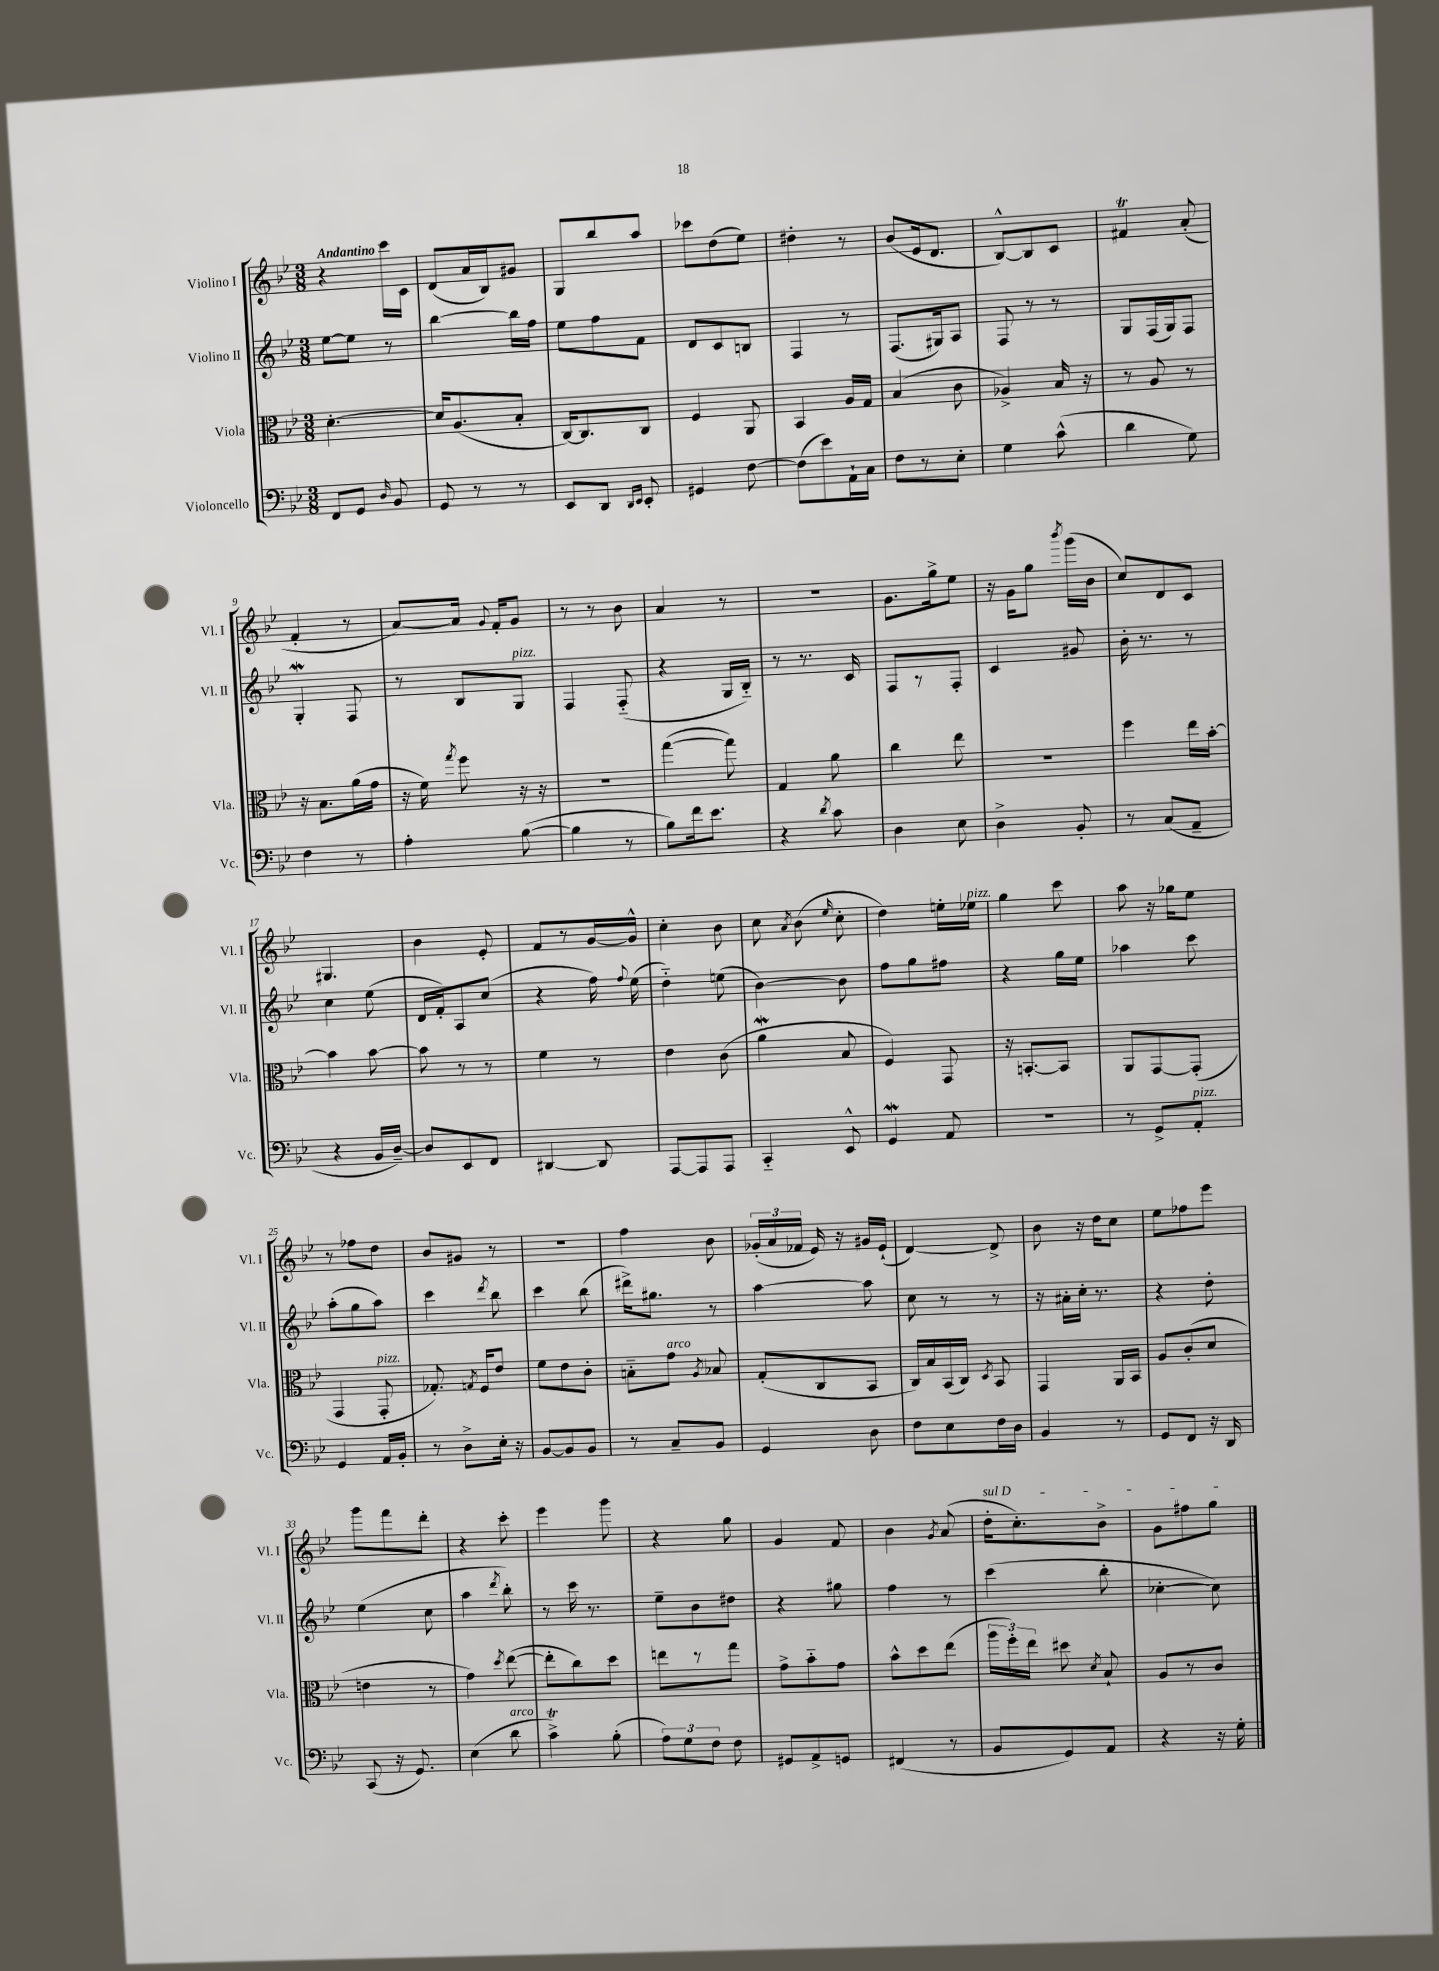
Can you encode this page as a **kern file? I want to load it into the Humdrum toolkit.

**kern	**kern	**kern	**kern
*staff4	*staff3	*staff2	*staff1
*clefF4	*clefC3	*clefG2	*clefG2
*k[b-e-]	*k[b-e-]	*k[b-e-]	*k[b-e-]
*M3/8	*M3/8	*M3/8	*M3/8
8FF	[4.d'	[8ee-	4r
8GG	.	8ee-]	.
16qqD	.	.	.
8BB-	.	8r	16ccc
.	.	.	16c
=	=	=	=
8GG	16d]	[4bb-	(8d
.	(8.A	.	.
8r	.	.	16a
.	.	.	16B-)
8r	8B-'	16bb-]	8g#
.	.	16ff	.
=	=	=	=
8EE-	[16C)	8ee-	8G
.	8.C]	.	.
8DD	.	8ff	8bb-
16qqDD	.	.	.
16qqEE-	.	.	.
8EE-'	8C	8f	8aa
=	=	=	=
4GG#	4F	8d	8ccc-
.	.	8c	(8dd
[8F	8AA	8B	8ee-)
=	=	=	=
(8F]	4BB-	4F	4dd#'
8e-)	.	.	.
16AA`	16A	8r	8r
16C	16G	.	.
=	=	=	=
8F	(4B-	(8.F	(8b-
8r	.	.	16e-
.	.	16G#)	8.d
8E-'	8c	8A	.
=	=	=	=
4G	4A-^)	8F	[8B-^^)
.	.	8r	8B-]
(8c^^	16B-	8r	8c
.	16r	.	.
=	=	=	=
4d	8r	8G	4f#
.	8A	(16F	.
.	.	16G)	.
8G)	8r	8F	(8a'
=	=	=	=
4F	16r	4G'	4f'
.	8.B-	.	.
8r	(16a	8F	8r
.	16g	.	.
=	=	=	=
4A'	16r	8r	[8a)
.	16f)	.	.
.	8qgg	.	.
.	8ff	8B-	16a]
.	.	.	8qqg
.	.	.	16f'
([8B-	16r	8G	8g
.	16r	.	.
=	=	=	=
4B-]	4.r	4F	8r
.	.	.	8r
8r	.	(8F'~	8b-
=	=	=	=
8B-)	([4gg	4r	4a
16f	.	.	.
8.e-	.	.	.
.	8gg])	16G	8r
.	.	16B-'~)	.
=	=	=	=
4r	4G	8r	4.r
.	.	8.r	.
8qd	.	.	.
8c	8a	.	.
.	.	16c	.
=	=	=	=
4D	4cc	8F	8.g
.	.	8r	.
.	.	.	16gg^
8E-	8ee-	8F'	8ee-
=	=	=	=
4D^	4.r	4c	16r
.	.	.	16g
.	.	.	8gg
.	.	.	8qbbb-
8BB-'	.	8g#	(16ggg
.	.	.	16b-
=	=	=	=
8r	4ff	16b-'	8cc)
.	.	8.r	.
(8C	.	.	8d
8AA~	16ee-	8r	8c
.	[16b-'	.	.
=	=	=	=
4r	4b-]	4cc	4.G#
16BB-	[8b-	(8ee-	.
[16D~)	.	.	.
=	=	=	=
8D]	8b-]	16d	4b-
.	.	16f')	.
8EE-	8r	8A	.
8FF	8r	(8cc	8e-'
=	=	=	=
[4DD#	4f	4r	8f
.	.	.	8r
8DD#]	8r	16ff)	[16g
.	.	8qqff	.
.	.	(16ee-	16g^^]
=	=	=	=
[8AAA	4e-	4dd'~)	4cc'
8AAA]	.	.	.
8AAA	(8c	(8ee	8b-
=	=	=	=
4CC'~	4a	[4b-)	8cc
.	.	.	8qa
.	.	.	(8b-
.	.	.	16qqee-
8EE-^^	8B-	8b-]	8cc'
=	=	=	=
4GG	4F)	8ff	4dd)
.	.	8gg	.
8AA	8GG	8ff#	16ee'
.	.	.	16ee-
=	=	=	=
4.r	16r	4r	4gg
.	[8.BB'	.	.
.	8BB]	16gg	8ccc
.	.	16ee-	.
=	=	=	=
8r	8AA	4aa-	8aa
8GG^	[8GG	.	16r
.	.	.	16gg-
8AA'	(8GG']	8ccc	8ee-
=	=	=	=
4GG	4GG	(8aa'	8r
.	.	8gg	8ff-
16AA	8GG'	8aa)	8dd
16BB-'	.	.	.
=	=	=	=
8r	8.G-')	4ccc	8b-
8D^	.	.	8g#
.	8qG	.	.
.	16F	.	.
.	.	8qddd	.
16E-'	8e-	8bb-	8r
16r	.	.	.
=	=	=	=
[8BB-	8f	4ccc	4.r
8BB-]	8e-	.	.
8BB-	8c'	(8bb-	.
=	=	=	=
8r	8B'~	16ddd#^)	4ff
.	.	8.gg#	.
8C~	8g	.	.
.	8qA	.	.
8BB-	8B-	8r	8b-
=	=	=	=
4GG	(8G'	[4aa	(24g-'
.	.	.	24a
.	.	.	24f-
.	8C	.	16e-)
.	.	.	16r
8D	8BB-	8aa]	16g#
.	.	.	(16e-`
=	=	=	=
8F	16C)	8cc	[4d)
.	16B-	.	.
8E-	(16BB-	8r	.
.	16C)	.	.
.	8qD	.	.
16F	8BB-	8r	8d^]
16D	.	.	.
=	=	=	=
4BB-	4GG	16r	8b-
.	.	16a#'	.
.	.	16cc'	16r
.	.	8.r	16dd
8r	16AA	.	8cc
.	16BB-	.	.
=	=	=	=
8GG	8A	4r	8ee-
8FF	(8c'	.	8ff-
16r	8d	8dd'	8eee-
16DD	.	.	.
=	=	=	=
(8CC	4e	(4ee-	8ggg
16r	.	.	8fff
8.GG)	.	.	.
.	8r	8cc	8ddd'
=	=	=	=
(4E-	4g)	4aa	4r
.	8qdd	8qddd	.
8d	([8ee-	8bb-')	8ccc'
=	=	=	=
4c^)	8ee-']	8r	4eee-
.	8cc)	16ccc	.
.	.	8.r	.
(8B-'	8dd	.	8ggg
=	=	=	=
12A)	8ee	8ee-~	4r
12G	.	.	.
.	8r	8b-	.
12F	.	.	.
8F	8gg	8dd#	8gg
=	=	=	=
8GG#	8g^	4r	4g
8AA^	8b-'~	.	.
8GG	8g	8gg#	8f
=	=	=	=
(4FF#	8b-^^	4ff	4b-
.	8dd	.	.
.	.	.	8qg
8r	(8ee-	8r	(8a
=	=	=	=
8BB-	24aa	(4ccc	16dd'
.	24ff')	.	.
.	.	.	8.cc')
.	24ee-	.	.
8GG)	8dd#	.	.
.	8qd	.	.
8AA	8B-`	8bb-'	8b-^
=	=	=	=
4r	8A	[4cc-'	8g
.	8r	.	8ff#
16r	8c	8cc-])	8gg
16G'	.	.	.
==	==	==	==
*-	*-	*-	*-
